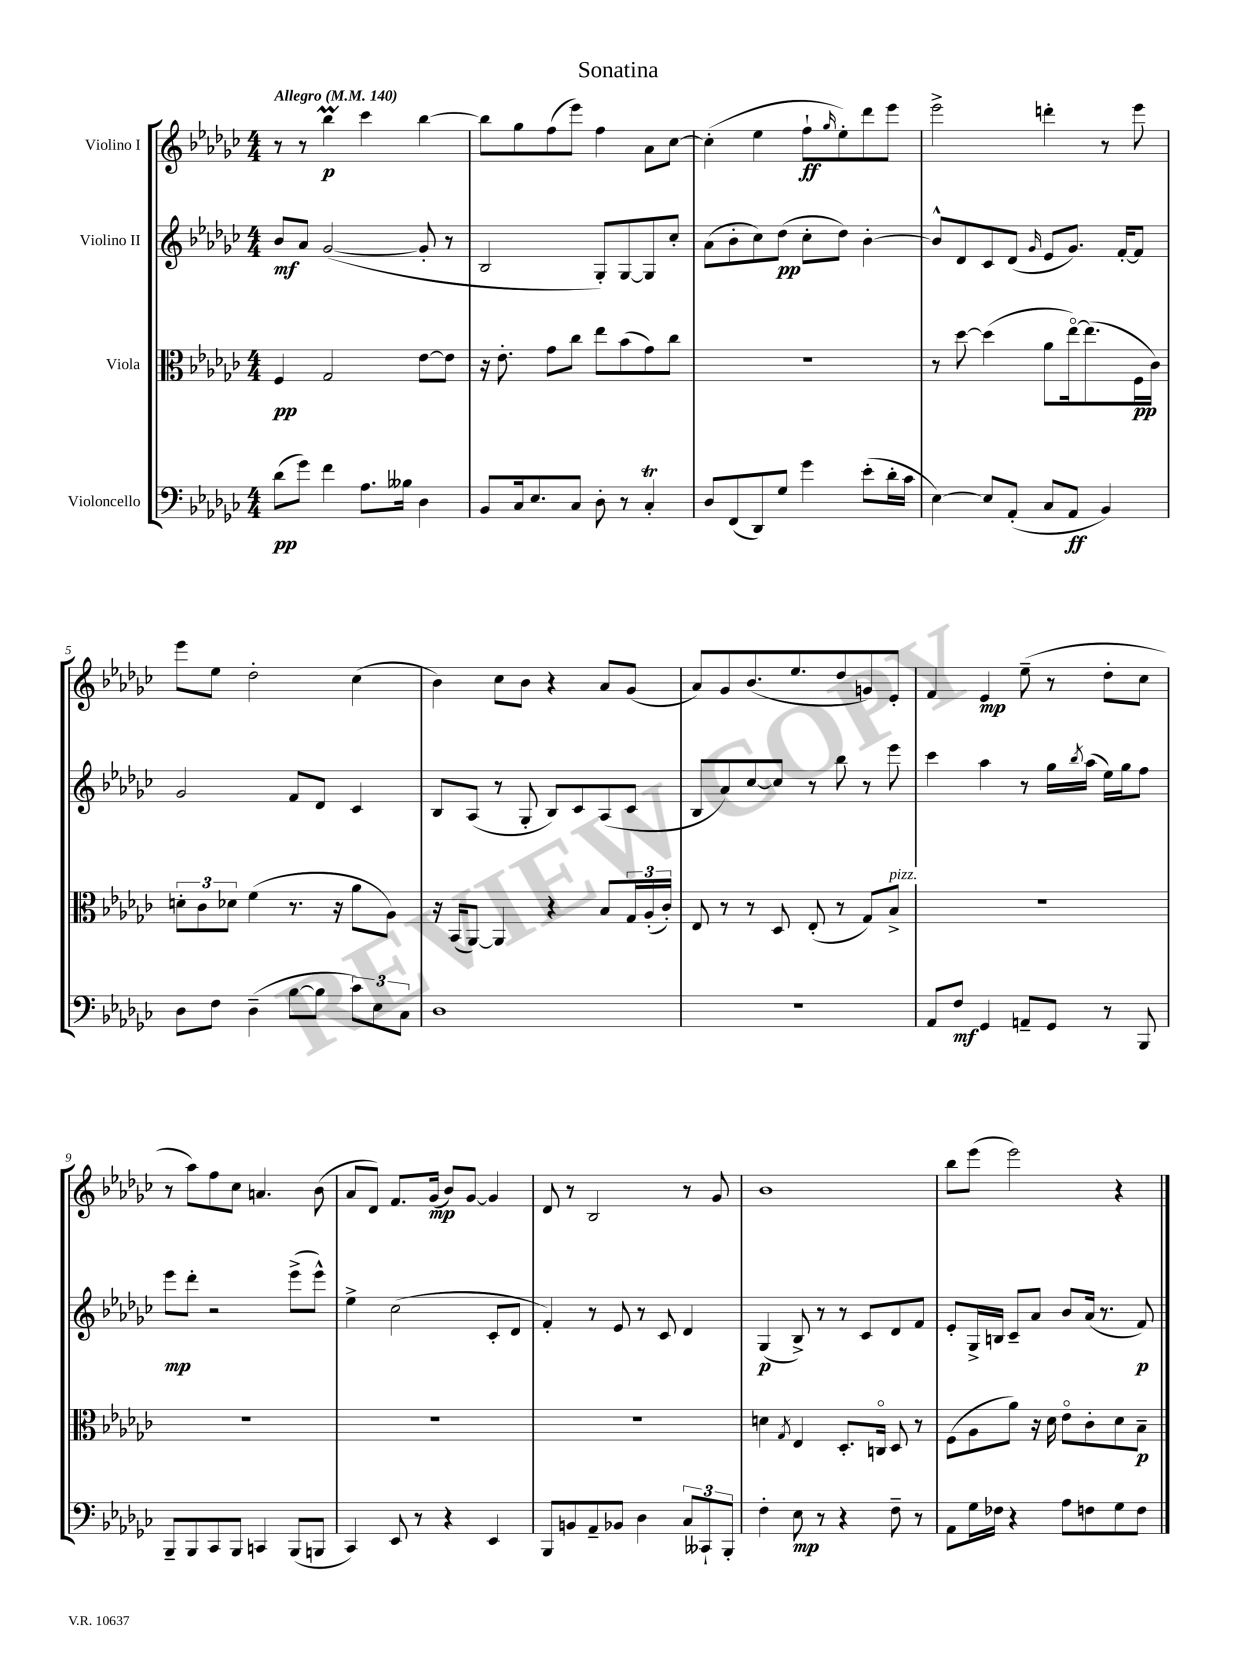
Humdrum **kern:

**kern	**kern	**kern	**kern
*staff4	*staff3	*staff2	*staff1
*clefF4	*clefC3	*clefG2	*clefG2
*k[b-e-a-d-g-c-]	*k[b-e-a-d-g-c-]	*k[b-e-a-d-g-c-]	*k[b-e-a-d-g-c-]
*M4/4	*M4/4	*M4/4	*M4/4
*MM140	*MM140	*MM140	*MM140
(8d-\L	4F/	8b-/L	8r
8g-\J)	.	8a-/J	8r
4f\	2G-/	([2g-/	4bb-\
8.A-\L	.	.	4ccc-\
16B--\Jk	.	.	.
4D-\	[8e-\L	8g-'/]	[4bb-\
.	8e-\]J	8r	.
=	=	=	=
8BB-/L	16r	2B-/	8bb-\]L
.	8.e-'\	.	.
16C-/k	.	.	8gg-\
8.E-/	.	.	.
.	8g-\L	.	(8ff\
8C-/J	8cc-\J	.	8eee-\J)
8D-'\	8ee-\L	8G-'/L)	4ff\
8r	(8b-\	[8G-/	.
4C-'/	8g-\)	8G-/]	8a-\L
.	8cc-\J	8cc-'/J	[8cc-\J
=	=	=	=
8D-/L	1r	(8a-\L	(4cc-'\]
(8FF/	.	8b-'\	.
8DD-/)	.	8cc-\)	4ee-\
8G-/J	.	(8dd-\J	.
4g-\	.	8cc-'\L	8ff`\L
.	.	.	16qqgg-/
.	.	8dd-\J)	8ee-'\)
(8e-'\L	.	[4b-'\	8ddd-\
16d-'\L	.	.	8eee-\J
16c-\JJ	.	.	.
=	=	=	=
[4E-\)	8r	8b-^^/]L	2eee-^\
.	[8dd-\	8d-/	.
8E-/]L	(4dd-\]	8c-/	.
(8AA-'/J	.	(8d-/J	.
.	.	16qqg-/	.
8C-/L	8a-\L	8e-/L	4ddd'\
8AA-/J	[16ee-o\k)	8.g-/J)	.
.	(8.ee-\]	.	.
4BB-/)	.	.	8r
.	.	[16f'/LK	.
.	16F\L	8f/]J	8eee-\
.	16c-\JJ)	.	.
=	=	=	=
8D-\L	12d'\L	2g-/	8eee-\L
.	12c-\	.	.
8F\J	.	.	8ee-\J
.	12d-\J	.	.
(4D-~\	(4f\	.	2dd-'\
[8B-\L	8.r	8f/L	.
8B-\]J	.	8d-/J	.
.	16r	.	.
12c-\L)	8a-\L	4c-/	(4cc-\
12E-\	.	.	.
.	8A-\J)	.	.
12C-\J	.	.	.
=	=	=	=
1D-	16r	8B-/L	4b-\)
.	(16BB-/LK	.	.
.	[8AA-/J)	(8A-/J	.
.	4AA-/]	8r	8cc-\L
.	.	8G-'/	8b-\J
.	4r	8B-/L)	4r
.	.	8c-/	.
.	8B-/L	(8A-/	8a-/L
.	24G-/L	8c-/J	(8g-/J
.	(24A-'/	.	.
.	24c-'/JJ)	.	.
=	=	=	=
1r	8E-/	8B-/L	8a-/L)
.	8r	8a-/)	8g-/
.	8r	[8cc-/	(8.b-/
.	8D-/	8cc-/]J	.
.	.	.	8.ee-/
.	(8E-'/	8r	.
.	8r	8bb-\	8dd-/
.	8G-/L)	8r	8g/)
.	8B-^/J	8eee-\	8e-'/J
=	=	=	=
8AA-/L	1r	4ccc-\	4f/
8F/J	.	.	.
4GG-/	.	4aa-\	4e-/
8AA~/L	.	8r	(8ee-~\
8GG-/J	.	16gg-\LL	8r
.	.	8qbb-/	.
.	.	(16aa-\JJ	.
8r	.	16ee-\LL)	8dd-'\L
.	.	16gg-\J	.
8BBB-/	.	8ff\J	8cc-\J
=	=	=	=
8BBB-~/L	1r	8eee-\L	8r
8BBB-/	.	8ddd-'\J	8aa-\L)
8CC-/	.	2r	8ff\
8BBB-/J	.	.	8cc-\J
4CC/	.	.	4.a/
(8BBB-/L	.	(8eee-^\L	.
8BBB/J	.	8eee-^^\J)	(8b-\
=	=	=	=
4CC-/)	1r	4ee-^\	8a-/L
.	.	.	8d-/J)
8EE-/	.	(2cc-\	8.f/L
8r	.	.	.
.	.	.	(16g-/Jk
4r	.	.	8b-/L)
.	.	.	[8g-/J
4EE-/	.	8c-'/L	4g-/]
.	.	8d-/J	.
=	=	=	=
8BBB-/L	1r	4f'/)	8d-/
8BB/	.	.	8r
8AA-~/	.	8r	2B-/
8BB-/J	.	8e-/	.
4D-\	.	8r	.
.	.	8c-/	.
12C-/L	.	4d-/	8r
12CC--`/	.	.	.
.	.	.	8g-/
12BBB-'/J	.	.	.
=	=	=	=
4F'\	4d\	(4G-/	1b-
.	8qG-/	.	.
8E-\	4E-/	8B-^/)	.
8r	.	8r	.
4r	8.D-'/L	8r	.
.	.	8c-/L	.
.	16Co/Jk	.	.
8F~\	8D-/	8d-/	.
8r	8r	8f/J	.
=	=	=	=
8AA-\L	(8F\L	8e-'/L	8bb-\L
16G-\L	8A-\	16G-^/L	(8eee-\J
16F-\JJ	.	16B/JJ	.
4r	8a-\J)	8c-~/L	2eee-\)
.	16r	8a-/J	.
.	16d-\	.	.
8A-\L	8e-o\L	8b-/L	.
8F\	8c-'\	(16a-/Jk	.
.	.	8.r	.
8G-\	8d-\	.	4r
8F\J	8B-~\J	8f/)	.
==	==	==	==
*-	*-	*-	*-
